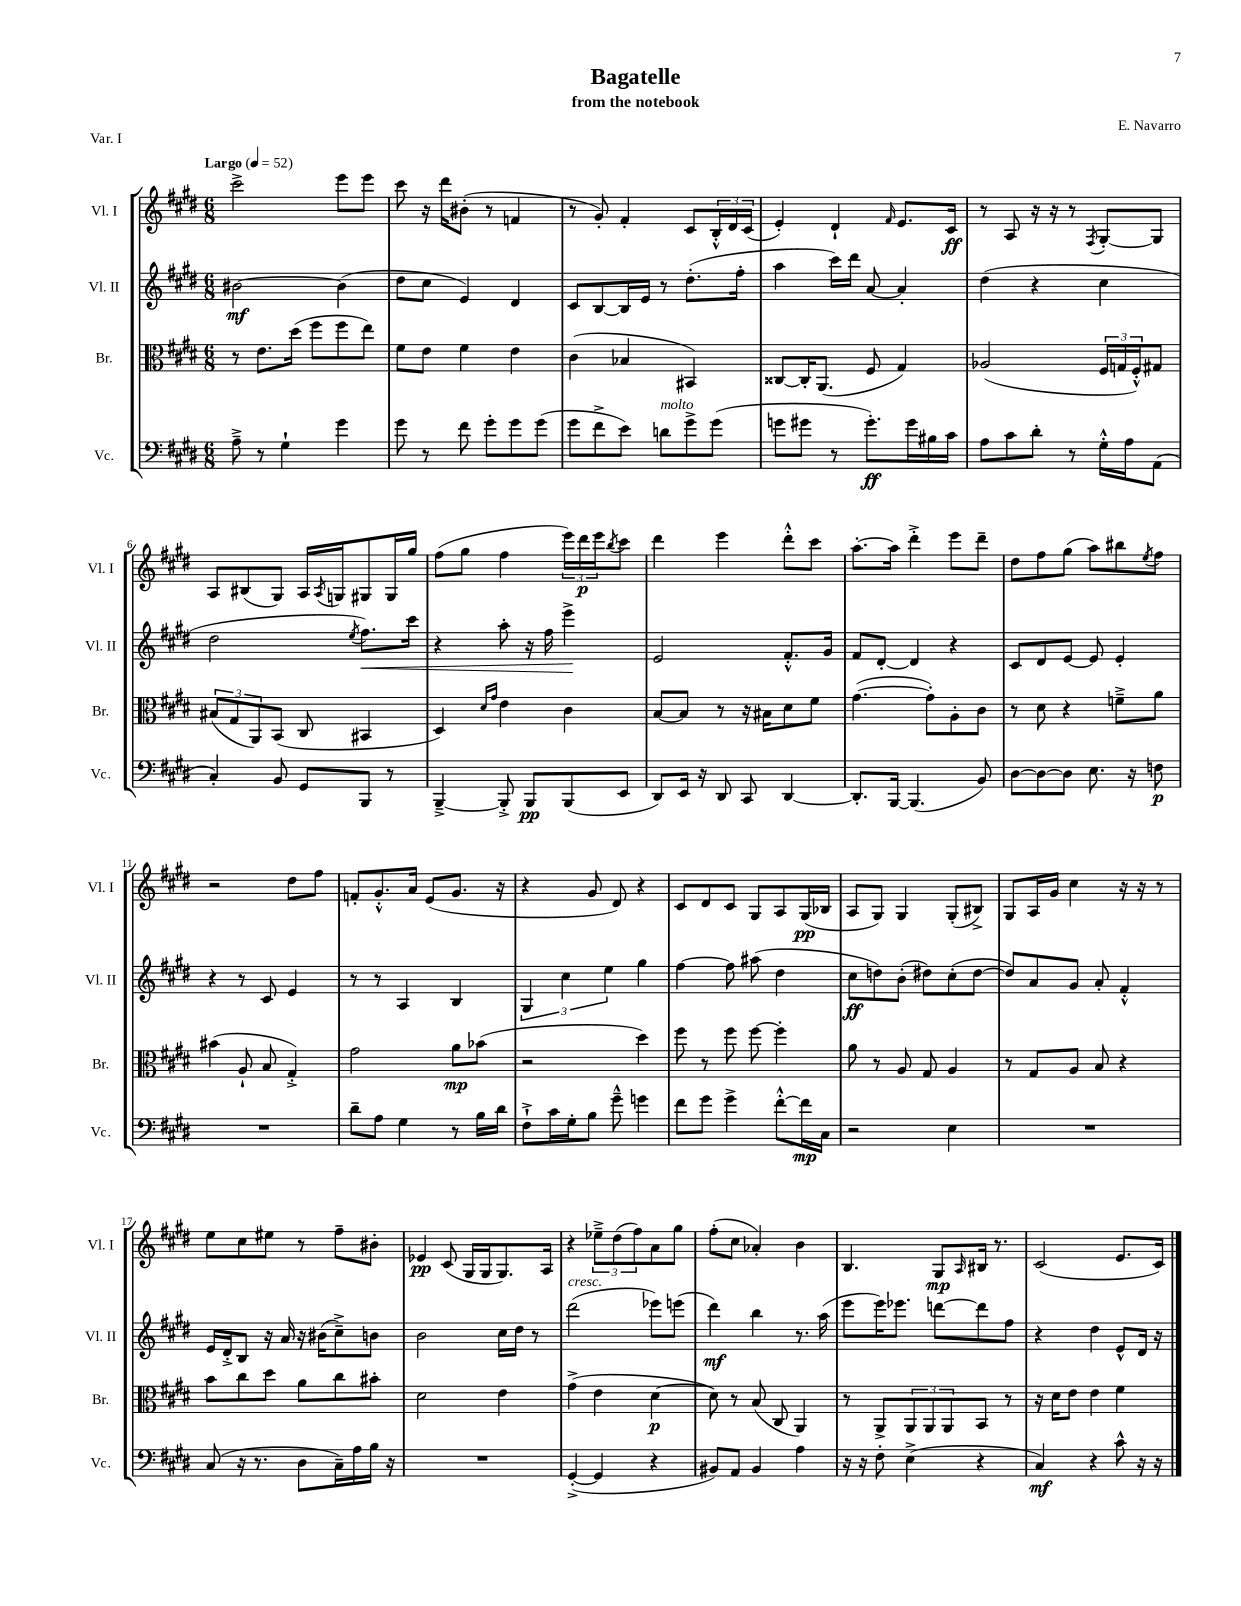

**kern	**dynam	**kern	**dynam	**kern	**dynam	**kern	**dynam
*part4	*part4	*part3	*part3	*part2	*part2	*part1	*part1
*staff4	*staff4	*staff3	*staff3	*staff2	*staff2	*staff1	*staff1
*I"Vc.	*	*I"Br.	*	*I"Vl. II	*	*I"Vl. I	*
*I'Vc.	*	*I'Br.	*	*I'Vl. II	*	*I'Vl. I	*
*clefF4	*	*clefC3	*	*clefG2	*	*clefG2	*
*k[f#c#g#d#]	*	*k[f#c#g#d#]	*	*k[f#c#g#d#]	*	*k[f#c#g#d#]	*
*M6/8	*	*M6/8	*	*M6/8	*	*M6/8	*
*MM52	*	*MM52	*	*MM52	*	*MM52	*
=1	=1	=1	=1	=1	=1	=1	=1
!	!	!	!	!	!	!LO:TX:a:B:t=Largo	!
8A~^\	.	8r	.	[2b#X\	mf	2ccc#^\	.
8r	.	8.e\L	.	.	.	.	.
4G#`\	.	.	.	.	.	.	.
.	.	(16dd#\Jk	.	.	.	.	.
.	.	8ff#\L	.	.	.	.	.
4g#\	.	8ff#\	.	(4b#\]	.	8eee\L	.
.	.	8ee\J)	.	.	.	8eee\J	.
=2	=2	=2	=2	=2	=2	=2	=2
8g#\	.	8f#\L	.	8dd#\L	.	8ccc#\	.
8r	.	8e\J	.	8cc#\J	.	16r	.
.	.	.	.	.	.	16ddd#\KL	.
8f#\	.	4f#\	.	4e/)	.	(8b#X'\J	.
8g#'\L	.	.	.	.	.	8r	.
8g#\	.	4e\	.	4d#/	.	4fn/	.
(8g#\J	.	.	.	.	.	.	.
=3	=3	=3	=3	=3	=3	=3	=3
8g#\L	.	(4c#\	.	8c#/L	.	8r	.
8f#^\	.	.	.	[8B/	.	8g#'/)	.
8e\J)	.	4B-X/	.	16B/L]	.	4f#'/	.
.	.	.	.	16e/JJ	.	.	.
!LO:TX:a:i:t=molto	!	!	!	!	!	!	!
8dn\L	.	.	.	8r	.	.	.
8g#^\	.	4BB#X/)	.	(8.dd#'\L	.	8c#/L	.
(8g#\J	.	.	.	.	.	24B'^^/L	.
.	.	.	.	.	.	24d#/	.
.	.	.	.	16ff#'\Jk	.	.	.
.	.	.	.	.	.	(24c#/JJ	.
=4	=4	=4	=4	=4	=4	=4	=4
8gn\L	.	[8C##X/L	.	4aa\	.	4e'/)	.
8g#X\J	.	16C##'/K]	.	.	.	.	.
.	.	(8.AA/J	.	.	.	.	.
8r	.	.	.	16ccc#\LL)	.	4d#`/	.
.	.	.	.	16ddd#\JJ	.	.	.
8.g#'\L)	ff	8F#/	.	[8a/	.	.	.
.	.	.	.	.	.	16qqf#/	.
.	.	4G#/)	.	4a'/]	.	8.e/L	.
16g#\L	.	.	.	.	.	.	.
16B#X\	.	.	.	.	.	.	.
16c#\JJ	.	.	.	.	.	16c#/Jk	ff
=5	=5	=5	=5	=5	=5	=5	=5
8A\L	.	(2A-X/	.	(4dd#\	.	8r	.
8c#\	.	.	.	.	.	8A/	.
8d#'\J	.	.	.	4r	.	16r	.
.	.	.	.	.	.	16r	.
8r	.	.	.	.	.	8r	.
.	.	.	.	.	.	8qF#/	.
16G#'^^\LL	.	24F#/LL	.	4cc#\	.	[8G#'/L	.
.	.	24Gn/	.	.	.	.	.
16A\J	.	.	.	.	.	.	.
.	.	24F#'^^/J)	.	.	.	.	.
(8AA\J	.	8G#X/J	.	.	.	8G#/J]	.
!!LO:LB:g=z
=6	=6	=6	=6	=6	=6	=6	=6
4C#'/)	.	(12B#X/L	.	2dd#\	.	8A/L	.
.	.	12G#/	.	.	.	.	.
.	.	.	.	.	.	(8B#X/	.
.	.	12AA/)	.	.	.	.	.
8BB/	.	(8BB/J	.	.	.	8G#/J)	.
8GG#/L	.	8C#/	.	.	.	16A/LL	.
.	.	.	.	.	.	8qA/	.
.	.	.	.	.	.	16Gn/J	.
.	.	.	.	8qee/	.	.	.
!	!	!	!	!	!LO:HP:b	!	!
8BBB/J	.	4BB#X/	.	8.ff#\L)	<	8G#X/	.
8r	.	.	.	.	.	16G#/L	.
.	.	.	.	16ccc#\Jk	.	16gg#/JJ	.
=7	=7	=7	=7	=7	=7	=7	=7
[4BBB~^/	.	4D#/)	.	4r	.	(8ff#\L	.
.	.	.	.	.	.	8gg#\J	.
.	.	16qqd#/LL	.	.	.	.	.
.	.	16qqg#/JJ	.	.	.	.	.
8BBB'^/]	.	4e\	.	8aa'\	.	4ff#\	.
8BBB/L	pp	.	.	16r	.	.	.
.	.	.	.	16ff#\	.	.	.
(8BBB/	.	4c#\	.	4eee^\	.	24eee\LL)	.
.	.	.	.	.	.	24ddd#\	p
.	.	.	.	.	.	24eee\J	.
.	.	.	.	.	.	8qbb/	.
8EE/J	.	.	.	.	.	8ccc#\J	.
.	.	.	.	.	[	.	.
=8	=8	=8	=8	=8	=8	=8	=8
8DD#/L)	.	[8B/L	.	2e/	.	4ddd#\	.
16EE/Jk	.	8B/J]	.	.	.	.	.
16r	.	.	.	.	.	.	.
8DD#/	.	8r	.	.	.	4eee\	.
8CC#/	.	16r	.	.	.	.	.
.	.	16B#X\KL	.	.	.	.	.
[4DD#/	.	8d#\	.	8.f#'^^/L	.	8ddd#'^^\L	.
.	.	8f#\J	.	.	.	8ccc#\J	.
.	.	.	.	16g#/Jk	.	.	.
=9	=9	=9	=9	=9	=9	=9	=9
8.DD#'/L]	.	([4.g#\	.	8f#/L	.	[8.aa'\L	.
.	.	.	.	[8d#'/J	.	.	.
[16BBB/Jk	.	.	.	.	.	16aa\Jk]	.
(4.BBB/]	.	.	.	4d#/]	.	4ddd#'^\	.
.	.	8g#'\L])	.	.	.	.	.
.	.	8A'\	.	4r	.	8eee\L	.
8BB/)	.	8c#\J	.	.	.	8ddd#~\J	.
=10	=10	=10	=10	=10	=10	=10	=10
[8D#\L	.	8r	.	8c#/L	.	8dd#\L	.
8D#\_	.	8d#\	.	8d#/	.	8ff#\	.
8D#\J]	.	4r	.	[8e/J	.	(8gg#\J	.
8.E\	.	.	.	8e/]	.	8aa\L)	.
.	.	8fn~^\L	.	4e'/	.	8bb#X\	.
16r	.	.	.	.	.	.	.
.	.	.	.	.	.	8qee/	.
8Fn\	p	8a\J	.	.	.	8ff#\J	.
!!LO:LB:g=z
=11	=11	=11	=11	=11	=11	=11	=11
2.r	.	(4b#X\	.	4r	.	2r	.
.	.	8A`/	.	8r	.	.	.
.	.	8B/	.	8c#/	.	.	.
.	.	4G#'^/)	.	4e/	.	8dd#\L	.
.	.	.	.	.	.	8ff#\J	.
=12	=12	=12	=12	=12	=12	=12	=12
8d#~\L	.	2g#\	.	8r	.	8fn'/L	.
8A\J	.	.	.	8r	.	8.g#'^^/	.
4G#\	.	.	.	4A/	.	.	.
.	.	.	.	.	.	16a/Jk	.
.	.	.	.	.	.	(8e/L	.
8r	.	8a\L	mp	4B/	.	8.g#/J	.
16B\LL	.	(8b-X\J	.	.	.	.	.
16d#\JJ	.	.	.	.	.	16r	.
=13	=13	=13	=13	=13	=13	=13	=13
8F#`^\L	.	2r	.	6G#/	.	4r	.
16c#\L	.	.	.	.	.	.	.
.	.	.	.	6cc#\	.	.	.
16G#'\J	.	.	.	.	.	.	.
8B\J	.	.	.	.	.	8g#/	.
.	.	.	.	6ee\	.	.	.
8g#~^^\	.	.	.	.	.	8d#/)	.
4gn\	.	4dd#\)	.	4gg#\	.	4r	.
=14	=14	=14	=14	=14	=14	=14	=14
8f#\L	.	8ff#\	.	[4ff#\	.	8c#/L	.
8g#\J	.	8r	.	.	.	8d#/	.
4g#^\	.	8ff#\	.	8ff#\]	.	8c#/J	.
.	.	[8ff#\	.	(8aa#X\	.	8G#/L	.
[8f#'^^\L	.	4ff#'\]	.	4dd#\	.	8A/	.
16f#\L]	mp	.	.	.	.	(16G#/L	pp
16C#\JJ	.	.	.	.	.	16B-X/JJ	.
=15	=15	=15	=15	=15	=15	=15	=15
2r	.	8a\	.	8cc#\L	ff	8A/L	.
.	.	8r	.	8ddn\)	.	8G#/J)	.
.	.	8A/	.	(8b'\J	.	4G#/	.
.	.	8G#/	.	8dd#X\L)	.	.	.
4E\	.	4A/	.	(8cc#'\	.	(8G#'/L	.
.	.	.	.	[8dd#\J	.	8B#X^/J)	.
=16	=16	=16	=16	=16	=16	=16	=16
2.r	.	8r	.	8dd#/L])	.	8G#/L	.
.	.	8G#/L	.	8a/	.	16A/L	.
.	.	.	.	.	.	16g#/JJ	.
.	.	8A/J	.	8g#/J	.	4cc#\	.
.	.	8B/	.	8a'/	.	.	.
.	.	4r	.	4f#'^^/	.	16r	.
.	.	.	.	.	.	16r	.
.	.	.	.	.	.	8r	.
!!LO:LB:g=z
=17	=17	=17	=17	=17	=17	=17	=17
(8C#/	.	8b\L	.	16e/LL	.	8ee\L	.
.	.	.	.	16d#'^/J	.	.	.
16r	.	8cc#\	.	8B/J	.	8cc#\	.
8.r	.	.	.	.	.	.	.
.	.	8dd#\J	.	16r	.	8ee#X\J	.
.	.	.	.	16a/	.	.	.
8D#\L	.	8a\L	.	16r	.	8r	.
.	.	.	.	(16b#X\KL	.	.	.
16C#~\L)	.	8cc#\	.	8cc#~^\)	.	8ff#~\L	.
16A\	.	.	.	.	.	.	.
16B\JJ	.	8b#X'\J	.	8bn\J	.	8b#X'\J	.
16r	.	.	.	.	.	.	.
=18	=18	=18	=18	=18	=18	=18	=18
2.r	.	2d#\	.	2b\	.	4e-X/	pp
.	.	.	.	.	.	(8c#/	.
.	.	.	.	.	.	16G#/LL	.
.	.	.	.	.	.	16G#/J	.
.	.	4e\	.	16cc#\LL	.	8.G#/)	.
.	.	.	.	16dd#\JJ	.	.	.
.	.	.	.	8r	.	.	.
.	.	.	.	.	.	16A/Jk	.
=19	=19	=19	=19	=19	=19	=19	=19
!	!	!	!	!LO:TX:a:i:t=cresc.	!	!	!
([4GG#'^/	.	(4g#^\	.	(2ddd#\	.	4r	.
4GG#/]	.	4e\	.	.	.	12ee-X~^\L	.
.	.	.	.	.	.	(12dd#\	.
.	.	.	.	.	.	12ff#\)	.
4r	.	[4d#\	p	8eee-X\L)	.	8a\	.
.	.	.	.	(8eeen\J	.	8gg#\J	.
=20	=20	=20	=20	=20	=20	=20	=20
8BB#X/L)	.	8d#\])	.	4ddd#\)	mf	(8ff#'\L	.
8AA/J	.	8r	.	.	.	8cc#\J	.
4BB#/	.	(8B/	.	4bb\	.	4a-X'/)	.
.	.	8C#/	.	.	.	.	.
4A\	.	4AA/)	.	8.r	.	4b\	.
.	.	.	.	(16aa\	.	.	.
=21	=21	=21	=21	=21	=21	=21	=21
16r	.	8r	.	8eee\L	.	4.B/	.
16r	.	.	.	.	.	.	.
8F#'\	.	8AA^/L	.	16eee\K)	.	.	.
.	.	.	.	8.eee-X\J	.	.	.
(4E^\	.	12AA/	.	.	.	.	.
.	.	12AA/	.	.	.	.	.
.	.	.	.	[8dddn\L	.	8G#/L	mp
.	.	12AA/	.	.	.	.	.
.	.	.	.	.	.	16qqA/	.
4r	.	8BB/J	.	8ddd\]	.	16B#X/Jk	.
.	.	.	.	.	.	8.r	.
.	.	8r	.	8ff#\J	.	.	.
=22	=22	=22	=22	=22	=22	=22	=22
4C#/)	mf	16r	.	4r	.	(2c#/	.
.	.	16d#\KL	.	.	.	.	.
.	.	8e\J	.	.	.	.	.
4r	.	4e\	.	4dd#\	.	.	.
8c#^^\	.	4f#\	.	8e^^/L	.	8.e/L	.
16r	.	.	.	16d#/Jk	.	.	.
16r	.	.	.	16r	.	16c#/Jk)	.
==	==	==	==	==	==	==	==
*-	*-	*-	*-	*-	*-	*-	*-
